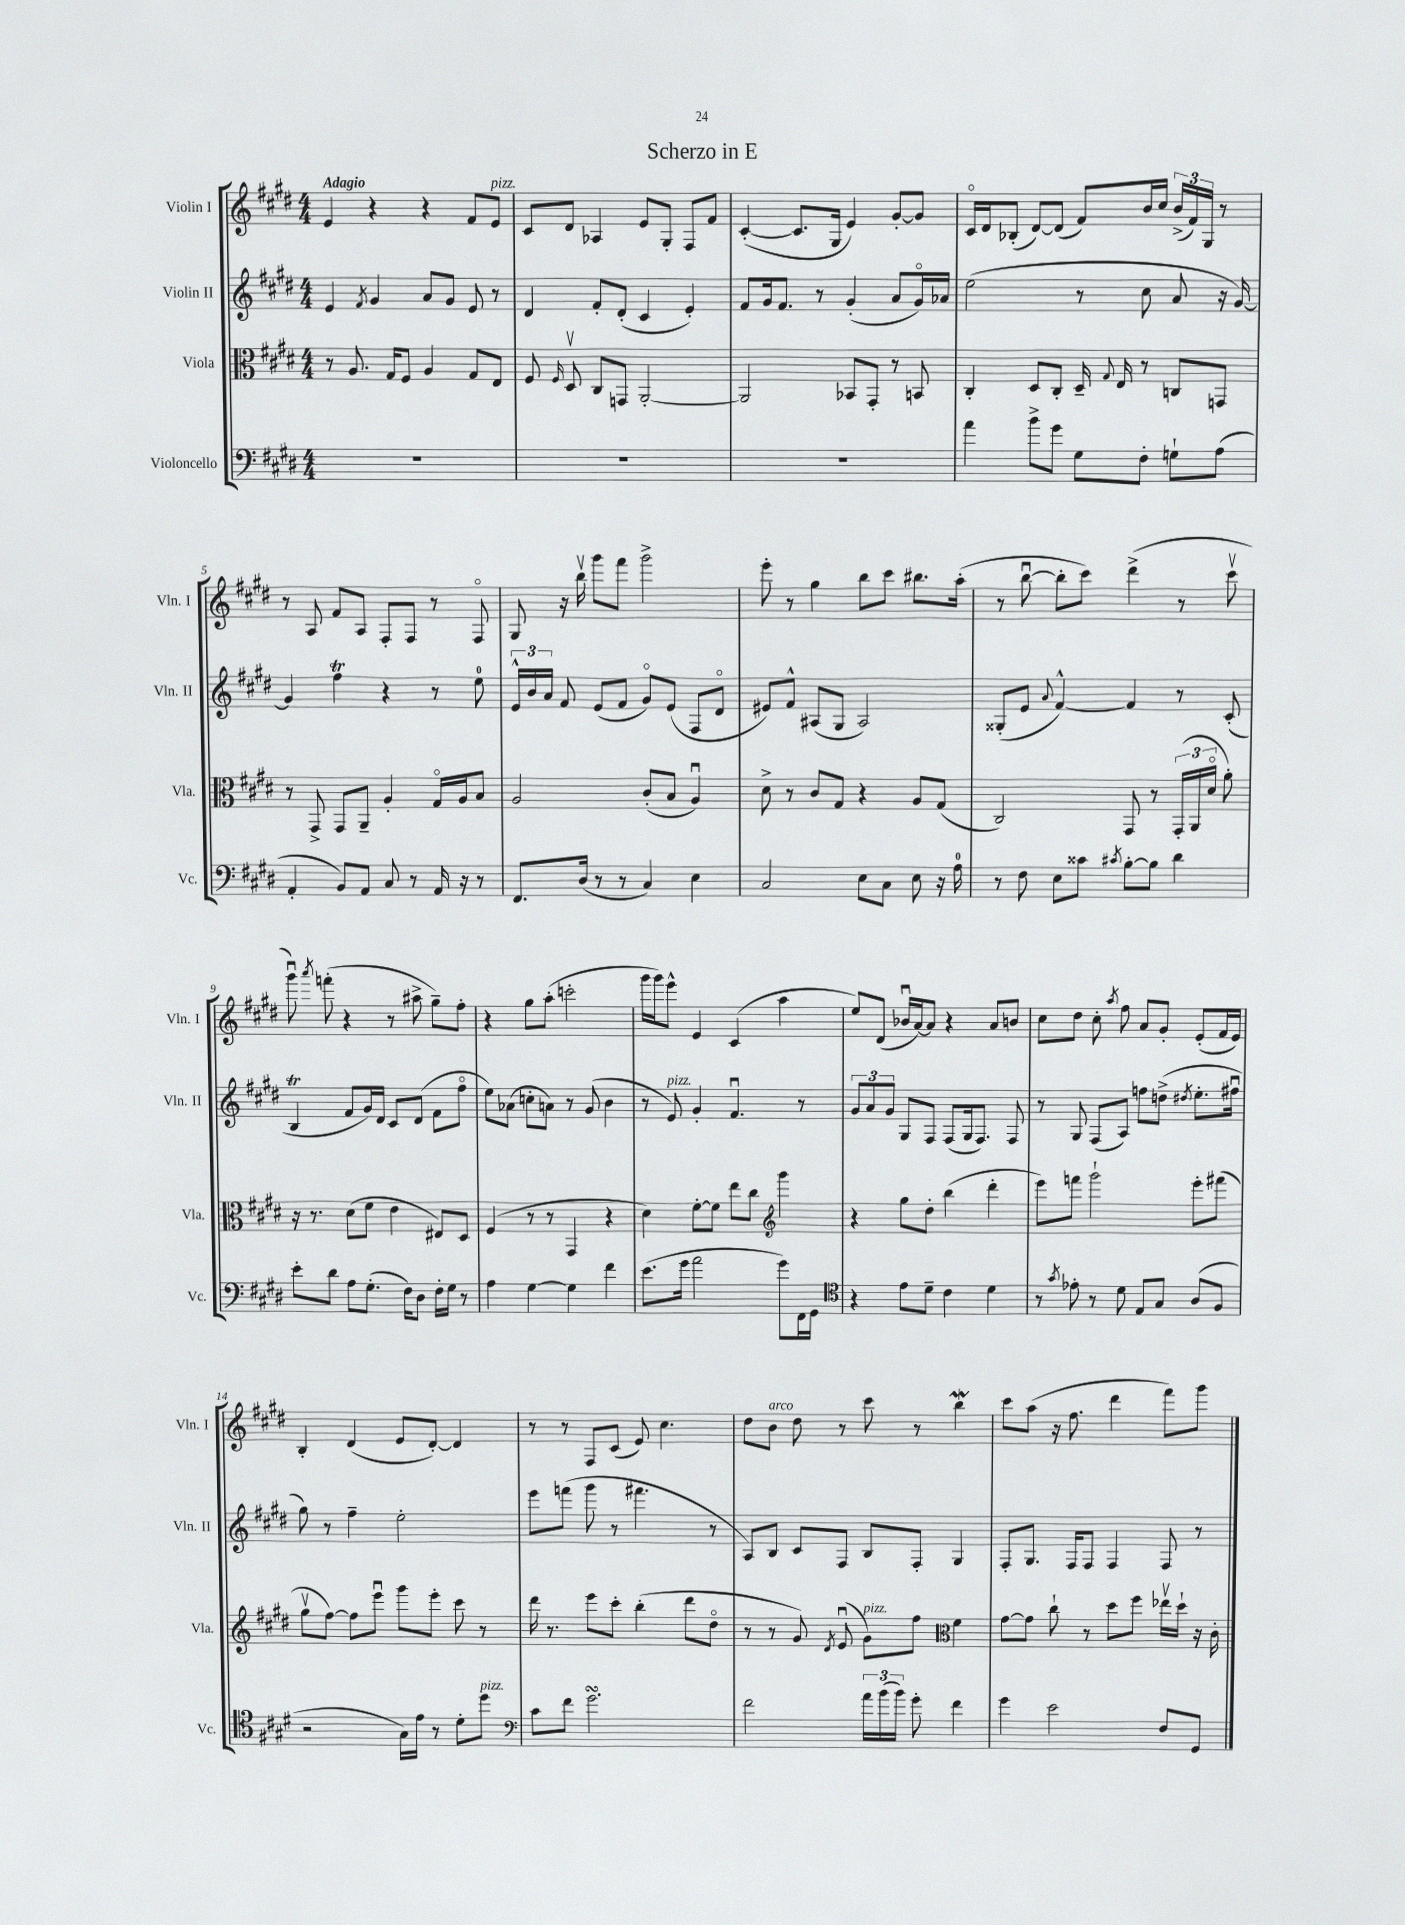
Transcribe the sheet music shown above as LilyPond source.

\header { title = "Scherzo in E" }
<<
\new StaffGroup <<
\new Staff = "s0" \with { instrumentName = "Violin I" shortInstrumentName = "Vln. I" } {
    \clef treble \key e \major \numericTimeSignature \time 4/4 \tempo "Adagio"
    \autoBeamOff e'4 r4 r4 fis'8[ e'8]^\markup { \italic "pizz." } |
    cis'8[ dis'8] aes4 e'8[ gis8]-. fis8[ fis'8] |
    cis'4~-.( cis'8.[ gis16] e'4) gis'8[~-. gis'8] |
    cis'16[\flageolet dis'16 bes8]-.( dis'8[~) dis'8]( fis'8[) b'16 cis''16] \tuplet 3/2 { b'16[->( fis'16) gis16] } r8 |
    r8 a8 fis'8[ a8] fis8[-. fis8] r8 fis8\flageolet |
    gis8 r16 b''16\upbow gis'''8[ fis'''8] gis'''2-> |
    e'''8-. r8 gis''4 b''8[ cis'''8] bis''8.[ a''16]-.( |
    r8 b''8~\downbow b''8[-. cis'''8]) dis'''4->( r8 cis'''8\upbow |
    gis'''8\downbow) \acciaccatura { a'''8 } f'''8-.( r4 r8 ais''8-> gis''8[--) fis''8]-. |
    r4 gis''8[ a''8]-.( c'''2-. |
    gis'''16[ gis'''16) e'''8]-^ e'4 cis'4( a''4 |
    e''8[) dis'8]( bes'16[\downbow a'16~) a'8] r4 a'8[ b'8] |
    cis''8[ dis''8] cis''8-. \acciaccatura { a''8 } fis''8 a'8[ gis'8]-. e'8[-.( fis'16 e'16]) |
    b4-. dis'4( e'8[ dis'8]~-.) dis'4 |
    r8 r8 fis8[ cis'8]( e'8) cis''4. |
    dis''8[ b'8]^\markup { \italic "arco" } dis''8 r8 cis'''8 r8 b''4\mordent |
    cis'''8[ a''8]( r16 fis''8. dis'''4 fis'''8[) gis'''8] \bar "|." |
}
\new Staff = "s1" \with { instrumentName = "Violin II" shortInstrumentName = "Vln. II" } {
    \clef treble \key e \major \numericTimeSignature \time 4/4
    \autoBeamOff e'4 \acciaccatura { fis'8 } gis'4 a'8[ gis'8] e'8 r8 |
    dis'4 fis'8[-. dis'8]-.( cis'4 e'4-.) |
    fis'8[ gis'16 fis'8.] r8 gis'4-.( a'8[ gis'16\flageolet) aes'16] |
    e''2( r8 cis''8 a'8 r16 gis'16~) |
    gis'4 fis''4\trill r4 r8 e''8-0 |
    \tuplet 3/2 { e'16[-^ b'16 a'16] } fis'8 e'8[( fis'8] gis'8[\flageolet) e'8]( fis8[ dis'8]\flageolet |
    eis'8[) fis'8]-^ ais8[( gis8] ais2) |
    gisis8[-.( e'8] \appoggiatura { a'8 } fis'4~-^) fis'4 r8 cis'8-.( |
    b4\trill fis'8[ gis'16) dis'16] cis'8[ dis'8]( fis'8[ fis''8]\flageolet |
    e''8[) aes'8]( c''8[-. a'8]) r8 gis'8( b'4 |
    r8 e'8^\markup { \italic "pizz." }) gis'4-. fis'4.\downbow r8 |
    \tuplet 3/2 { gis'8[ a'8 gis'8] } gis8[ fis8] fis8[( gis16 fis8.]) fis8 |
    r8 gis8 fis8[( a8]) f''8[ d''8]->( \acciaccatura { dis''8 } e''8.[-. fis''16]\downbow |
    gis''8) r8 fis''4-- e''2-. |
    e'''8[ f'''8]( gis'''8 r8 fis'''4. r8 |
    a8[) b8] cis'8[ fis8] b8[ fis8]-. gis4 |
    fis8[-. gis8.] fis16[ fis8] fis4 fis8 r8 \bar "|." |
}
\new Staff = "s2" \with { instrumentName = "Viola" shortInstrumentName = "Vla." } {
    \clef alto \key e \major \numericTimeSignature \time 4/4
    \autoBeamOff r8 a8. gis16[ fis8] a4 gis8[ e8] |
    fis8 \grace { fis16 } dis8\upbow cis8[ g,8] a,2~-. |
    a,2 bes,8[ gis,8]-. r8 b,8 |
    cis4-. dis8[ cis8]-. dis16-- \appoggiatura { gis8 } e16 r8 c8[ g,8] |
    r8 gis,8-> gis,8[ a,8]-- a4-. gis16[\flageolet a16 b8] |
    a2 cis'8[-.( b8] a4\downbow) |
    dis'8-> r8 cis'8[ gis8] r4 a8[ gis8]( |
    cis2) gis,8 r8 \tuplet 3/2 { gis,16[-.( a,16 dis'16]\flageolet } a'8-.) |
    r16 r8. dis'8[( fis'8] e'4 eis8[) dis8] |
    fis4( r8 r8 gis,4 r4 |
    dis'4) fis'8[~-. fis'8] e''8[ cis''8] \clef treble gis'''4 |
    r4 gis''8[ dis''8]-. b''4( dis'''4-. |
    e'''8[) f'''8] gis'''2-! e'''8[-. fis'''8]( |
    gis''8[\upbow fis''8]~) fis''8[ e'''8]\downbow gis'''8[ e'''8]-. cis'''8 r8 |
    dis'''16 r8. e'''8[ cis'''8]-. b''4-.( dis'''8[ dis''8]\flageolet |
    r8 r8 gis'8) \acciaccatura { dis'8 } e'8\downbow( gis'8[^\markup { \italic "pizz." }) fis''8] \clef alto fis'4 |
    gis'8[~ gis'8] cis''8-! r8 dis''8[ fis''8] ees''16[\upbow dis''16]-! r16 cis'16-. \bar "|." |
}
\new Staff = "s3" \with { instrumentName = "Violoncello" shortInstrumentName = "Vc." } {
    \clef bass \key e \major \numericTimeSignature \time 4/4
    \autoBeamOff R1 |
    R1 |
    R1 |
    a'4 b'8[-> gis'8] gis8[ fis8]-. g8[-! a8]( |
    a,4-. b,8[) a,8] cis8 r8 a,16 r16 r8 |
    fis,8.[ dis16]( r8 r8 cis4) e4 |
    cis2 e8[ cis8] e8 r16 a16-0 |
    r8 fis8 e8[ cisis'8] \acciaccatura { cis'8 } b8[~-. b8] dis'4 |
    e'8[-. dis'8] a8[ gis8.]-.( fis16[) dis8] fis16[-. gis16] r8 |
    a4 gis4~ gis4 fis'4 |
    e'8.[( gis'16] a'2 gis'8[) fis,16 gis,16] |
    \clef tenor r4 e'8[ dis'8]-- cis'4 dis'4 |
    r8 \acciaccatura { gis'8 } ees'8-. r8 dis'8 e8[ gis8] a8[( fis8] |
    r2 gis16[) e'16] r8 dis'8[-. dis''8]^\markup { \italic "pizz." } |
    \clef bass cis'8[ fis'8] gis'2.\turn |
    fis'2 \tuplet 3/2 { a'16[ b'16( b'16]) } gis'8-. fis'4 |
    gis'4 e'2 fis8[ gis,8] \bar "|." |
}
>>
>>
